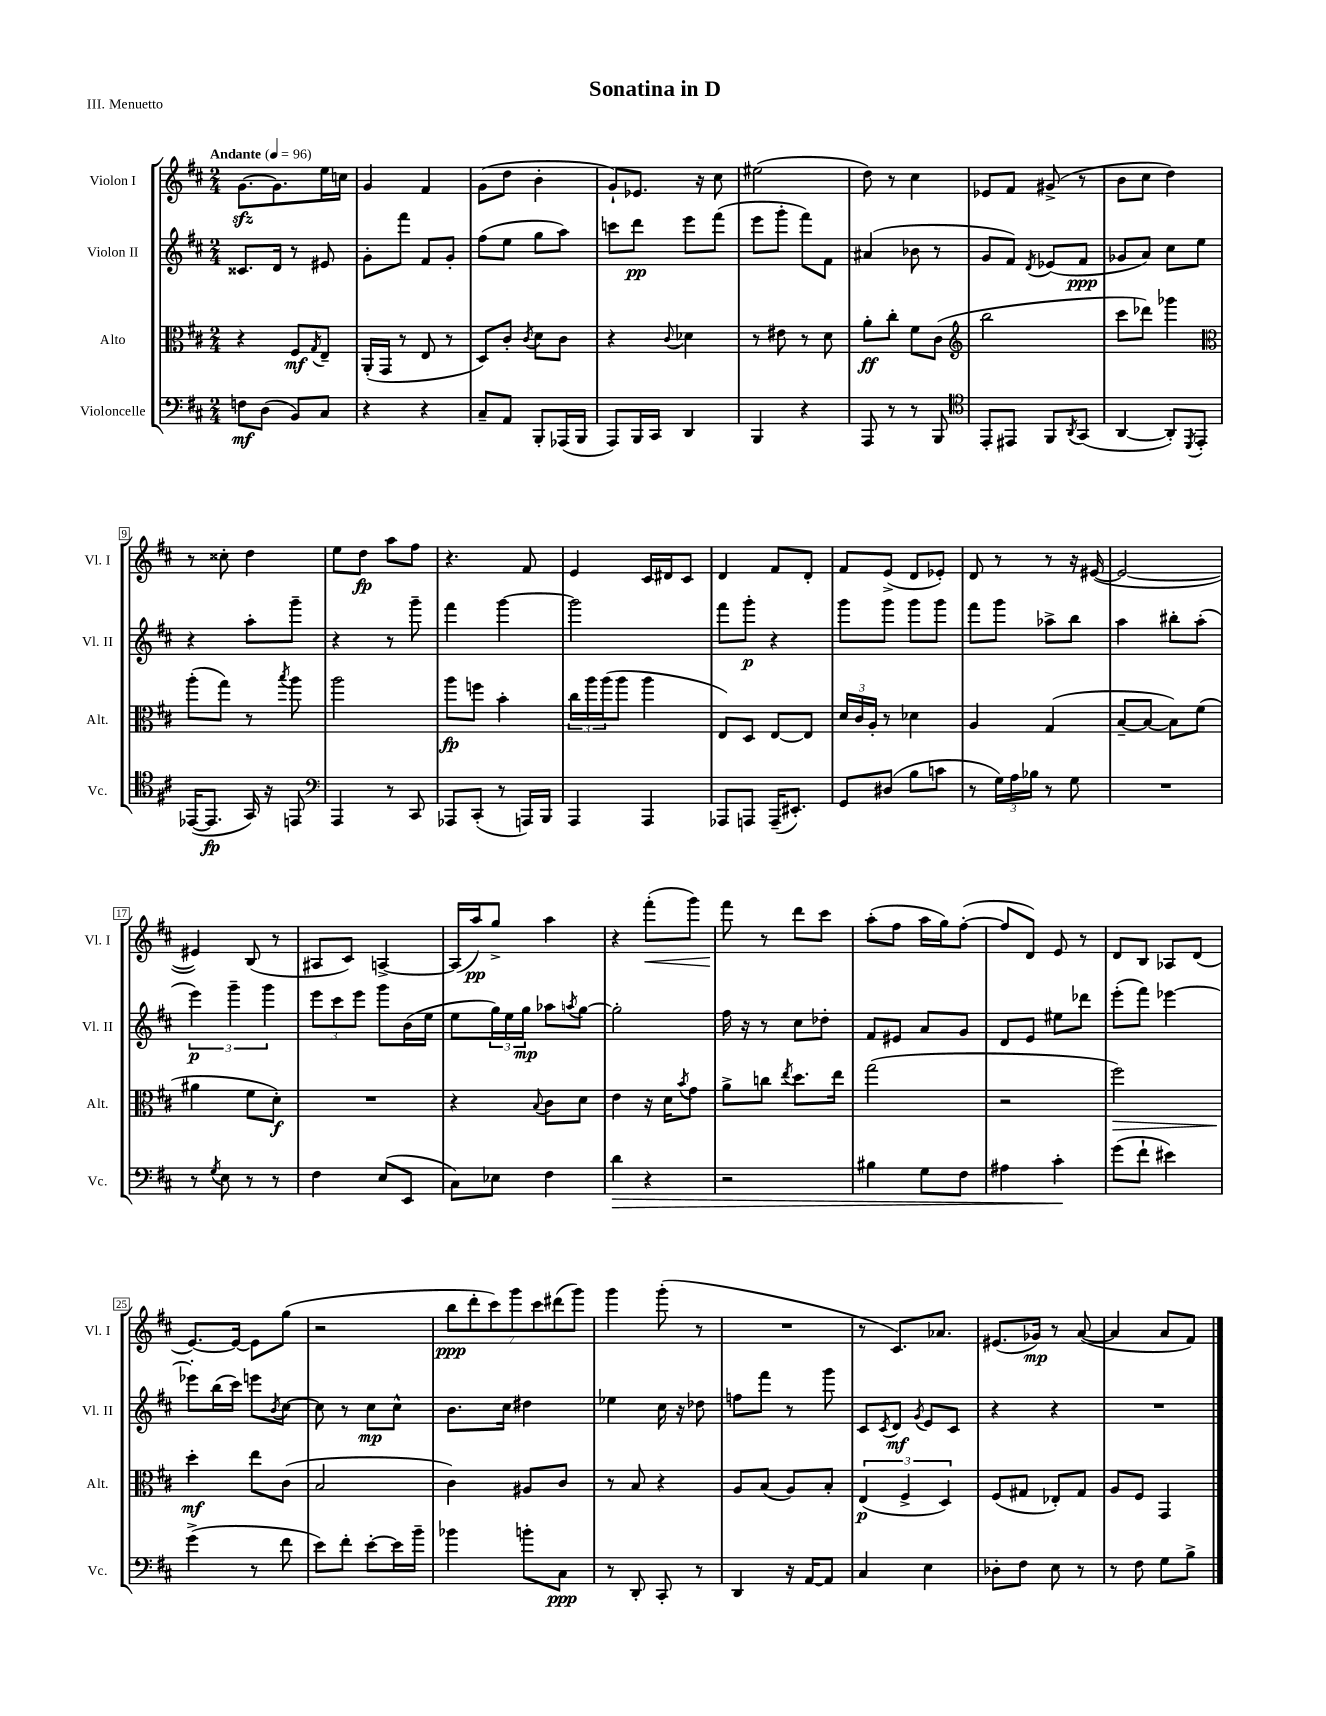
\header { title = "Sonatina in D" piece = "III. Menuetto" }
<<
\new StaffGroup <<
\new Staff = "s0" \with { instrumentName = "Violon I" shortInstrumentName = "Vl. I" } {
    \clef treble \key d \major \numericTimeSignature \time 2/4 \tempo "Andante" 4 = 96
    g'8.~\sfz g'8. e''16 c''16 |
    g'4 fis'4 |
    g'8( d''8 b'4-. |
    g'8-!) ees'8. r16 cis''8 |
    eis''2( |
    d''8) r8 cis''4 |
    ees'8 fis'8 gis'8->( r8 |
    b'8 cis''8 d''4) |
    r8 cisis''8-. d''4 |
    e''8 d''8\fp a''8 fis''8 |
    r4. fis'8 |
    e'4 cis'16 dis'16 cis'8 |
    d'4 fis'8 d'8-. |
    fis'8 e'8->( d'8 ees'8-.) |
    d'8 r8 r8 r16 eis'16~( |
    eis'2~ |
    eis'4) b8( r8 |
    ais8 cis'8) a4~-> |
    a16( a''16\pp) g''8-> a''4 |
    r4 fis'''8-.\<( g'''8) |
    fis'''8\! r8 d'''8 cis'''8 |
    a''8-.( fis''8 a''16 g''16) fis''8~-.( |
    fis''8 d'8) e'8 r8 |
    d'8 b8 aes8 d'8( |
    e'8.~) e'16~ e'8 g''8( |
    r2 |
    \tuplet 7/4 { b''8\ppp d'''8-. cis'''8) g'''8 cis'''8 dis'''8( g'''8) } |
    g'''4 g'''8-.( r8 |
    R2 |
    r8 cis'8.) aes'8. |
    eis'8.( ges'16\mp) r8 a'8~( |
    a'4 a'8 fis'8) \bar "|." |
}
\new Staff = "s1" \with { instrumentName = "Violon II" shortInstrumentName = "Vl. II" } {
    \clef treble \key d \major \numericTimeSignature \time 2/4
    cisis'8. d'16 r8 eis'8 |
    g'8-. fis'''8 fis'8 g'8-. |
    fis''8( e''8 g''8 a''8) |
    c'''8 d'''8\pp e'''8 fis'''8( |
    e'''8 g'''8-. fis'''8) fis'8 |
    ais'4( bes'8 r8 |
    g'8 fis'8) \acciaccatura { d'8 } ees'8( fis'8\ppp |
    ges'8 a'8) cis''8 e''8 |
    r4 a''8-. g'''8-- |
    r4 r8 g'''8-- |
    fis'''4 g'''4~ |
    g'''2 |
    fis'''8 g'''8-.\p r4 |
    g'''8 g'''8 g'''8 g'''8 |
    fis'''8 g'''8 aes''8-> b''8 |
    a''4 bis''8-. a''8-.( |
    \tuplet 3/2 { e'''4\p) g'''4-- g'''4 } |
    \tuplet 3/2 { e'''8 cis'''8 e'''8 } g'''8 b'16( e''16 |
    e''8 \tuplet 3/2 { g''16) e''16 g''16\mp } aes''8 \acciaccatura { a''8 } g''8~ |
    g''2-. |
    fis''16 r16 r8 cis''8 des''8-. |
    fis'8 eis'8 a'8 g'8 |
    d'8 e'8 eis''8 des'''8 |
    e'''8-.( fis'''8) ees'''4~ |
    ees'''8-. b''16( cis'''16) e'''8 \acciaccatura { b'8 } cis''8~ |
    cis''8 r8 cis''8\mp cis''8-^ |
    b'8. cis''16 dis''4 |
    ees''4 cis''16 r16 des''8 |
    f''8 fis'''8 r8 g'''8 |
    cis'8 \acciaccatura { cis'8 } d'8\mf \acciaccatura { g'8 } e'8 cis'8 |
    r4 r4 |
    R2 \bar "|." |
}
\new Staff = "s2" \with { instrumentName = "Alto" shortInstrumentName = "Alt." } {
    \clef alto \key d \major \numericTimeSignature \time 2/4
    r4 fis8\mf \acciaccatura { g8 } e8-- |
    a,16-.( g,16 r8 e8 r8 |
    d8) cis'8-. \acciaccatura { cis'8 } d'8 cis'8 |
    r4 \appoggiatura { cis'8 } des'4 |
    r8 eis'8 r8 d'8 |
    a'8-.\ff cis''8-. fis'8 cis'8( |
    \clef treble b''2 |
    cis'''8 des'''8) ges'''4 |
    \clef alto a''8-.( g''8) r8 \acciaccatura { b''8 } a''8 |
    a''2 |
    a''8\fp f''8 b'4-. |
    \tuplet 3/2 { cis''16 a''16 a''16( } a''8 a''4 |
    e8) d8 e8~ e8 |
    \tuplet 3/2 { d'16 cis'16 a16-. } r8 des'4 |
    a4 g4( |
    b8~-- b8~ b8) fis'8( |
    ais'4 fis'8 d'8-.\f) |
    R2 |
    r4 \appoggiatura { b8 } cis'8 d'8 |
    e'4 r16 d'16 \acciaccatura { b'8 } g'8 |
    a'8-> c''8 \acciaccatura { e''8 } d''8. e''16 |
    g''2( |
    r2 |
    fis''2\>) |
    d''4-.\mf\! e''8 cis'8( |
    b2 |
    cis'4) ais8 cis'8 |
    r8 b8 r4 |
    a8 b8( a8) b8-. |
    \tuplet 3/2 { e4\p( fis4-> d4) } |
    fis8( gis8 ees8-.) gis8 |
    a8 fis8 g,4 \bar "|." |
}
\new Staff = "s3" \with { instrumentName = "Violoncelle" shortInstrumentName = "Vc." } {
    \clef bass \key d \major \numericTimeSignature \time 2/4
    f8\mf d8( b,8) cis8 |
    r4 r4 |
    cis8-- a,8 b,,8-. aes,,16( b,,16 |
    a,,8) b,,16 cis,16 d,4 |
    b,,4 r4 |
    a,,8 r8 r8 b,,8 |
    \clef tenor e,8-. eis,8 fis,8 \acciaccatura { a,8 } g,8( |
    a,4~ a,8-.) \acciaccatura { d,8 } e,8-. |
    ees,16~( ees,8.\fp g,16) r16 e,8 |
    \clef bass a,,4 r8 cis,8 |
    aes,,8 cis,8-.( r8 a,,16) b,,16 |
    a,,4 a,,4 |
    aes,,8 a,,8 a,,16--( eis,8.-.) |
    g,8 dis8( b8 c'8 |
    r8 \tuplet 3/2 { g16) a16 bes16 } r8 g8 |
    R2 |
    r8 \acciaccatura { g8 } e8 r8 r8 |
    fis4 e8( e,8 |
    cis8) ees8 fis4 |
    d'4\> r4 |
    r2 |
    bis4 g8 fis8 |
    ais4 cis'4-.\! |
    g'8( fis'8-! eis'4) |
    g'4->( r8 fis'8 |
    e'8) fis'8-. e'8~-. e'16 b'16-- |
    bes'4 b'8-. cis8\ppp |
    r8 d,8-. cis,8-. r8 |
    d,4 r16 a,16~ a,8 |
    cis4 e4 |
    des8-. fis8 e8 r8 |
    r8 fis8 g8 b8-> \bar "|." |
}
>>
>>
\layout { \context { \Score \override BarNumber.stencil = #(make-stencil-boxer 0.1 0.3 ly:text-interface::print) } }
